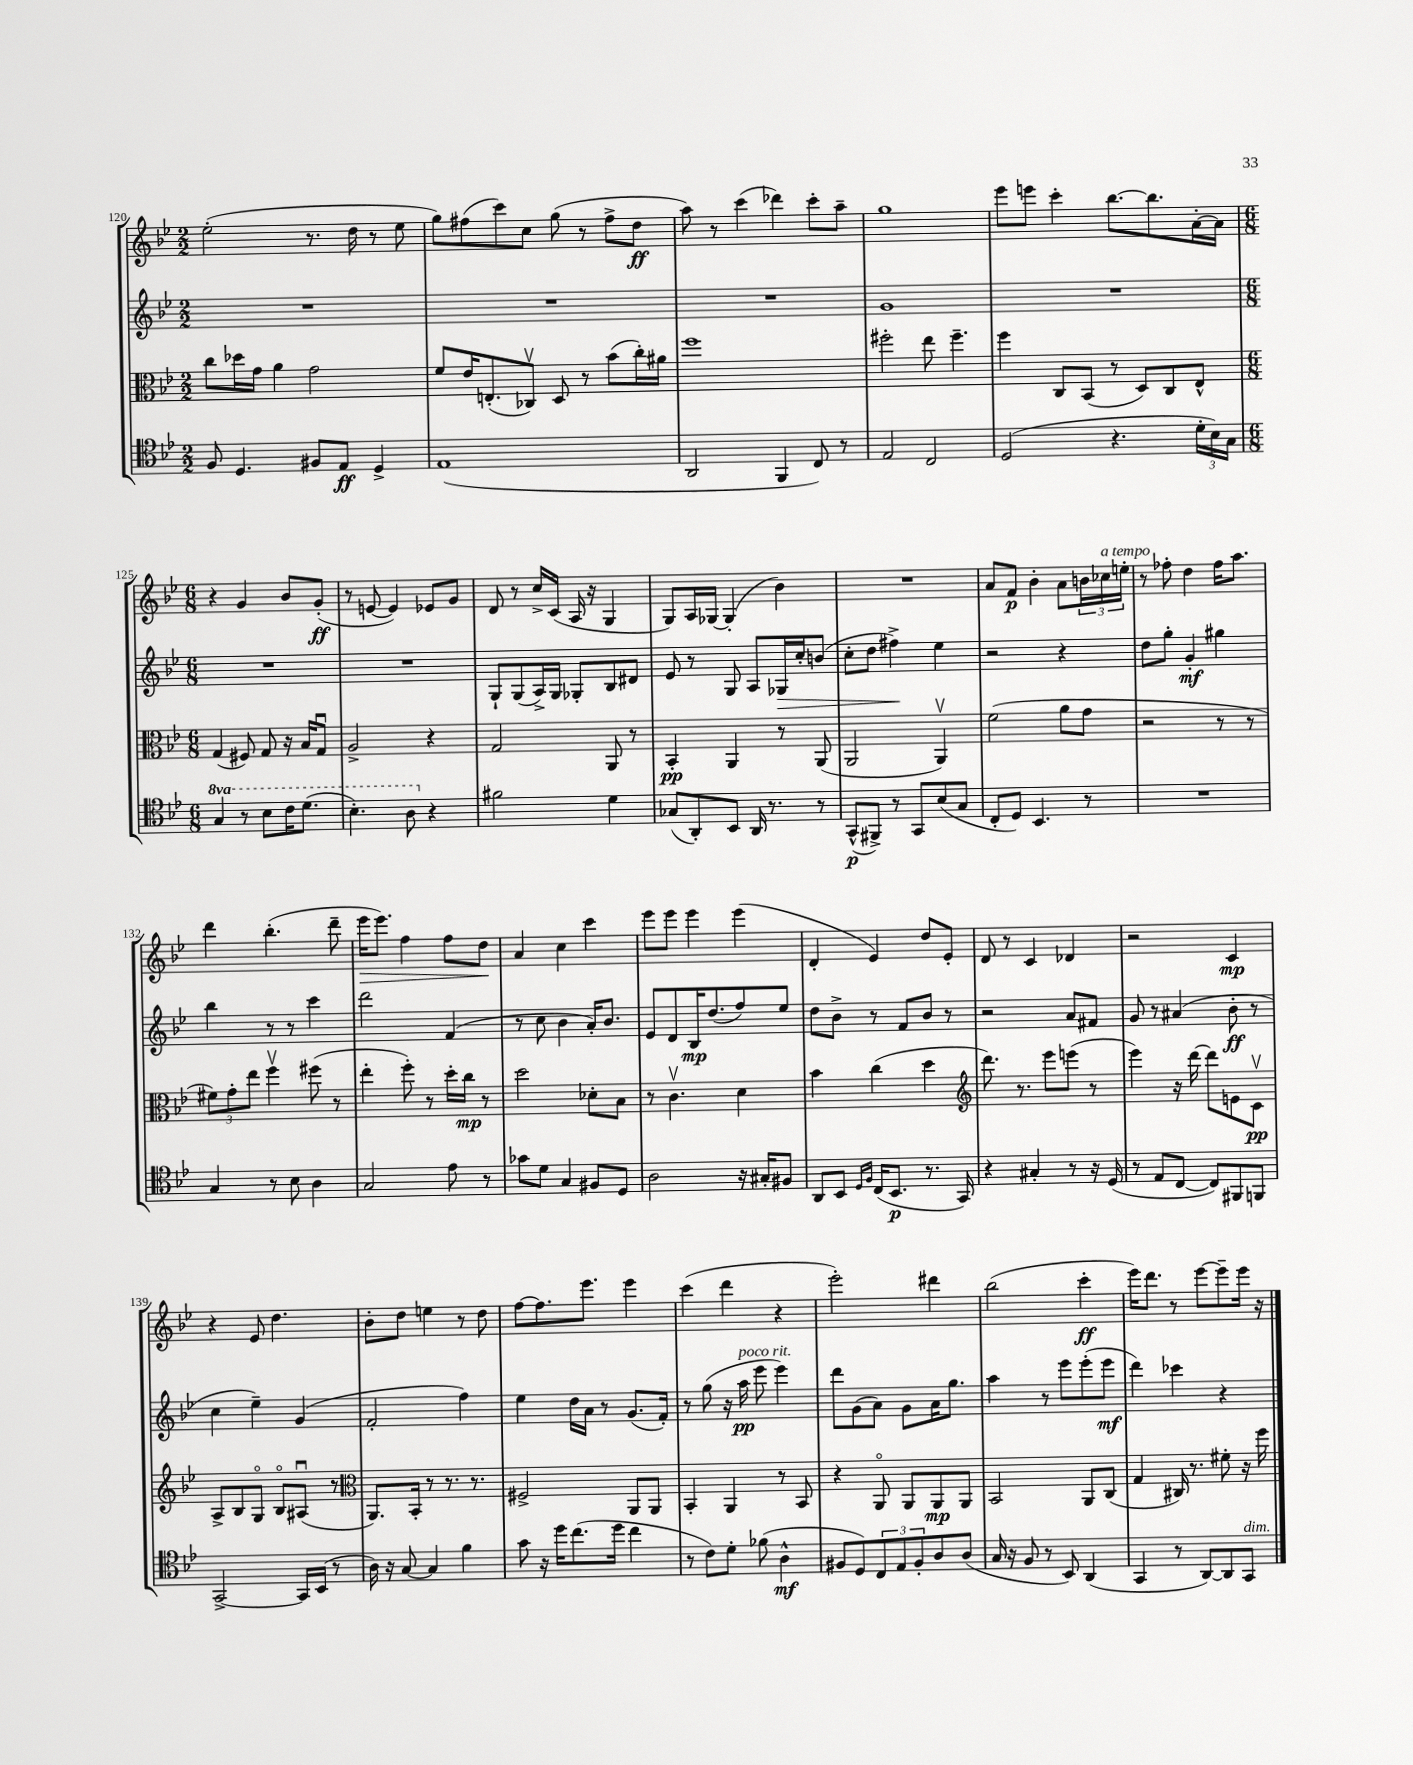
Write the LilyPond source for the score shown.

<<
\new StaffGroup <<
\new Staff = "s0" {
    \clef treble \key bes \major \numericTimeSignature \time 2/2
    ees''2-.( r8. d''16 r8 ees''8 |
    g''8) fis''8( c'''8) c''8 g''8( r8 fis''8-> d''8\ff |
    a''8) r8 c'''4( des'''4) c'''8-. a''8-- |
    g''1 |
    ees'''8 e'''8 c'''4-. bes''8.~ bes''8. a'16~-. a'16 |
    \numericTimeSignature \time 6/8 r4 g'4 bes'8 g'8-.\ff( |
    r8 e'8~ e'4) ees'8 g'8 |
    d'8 r8 c''16-> c'16( a16 r16 g4 |
    g8) a16 ges16~ ges4-.( bes'4) |
    R2. |
    a'8 f'8\p bes'4-. a'8 \tuplet 3/2 { b'16 ces''16^\markup { \italic "a tempo" } e''16-. } |
    r8 fes''8-. d''4 fes''16 a''8. |
    d'''4 bes''4.-.( d'''8-- |
    ees'''16\> ees'''8.) f''4 f''8 d''8\! |
    a'4 c''4 c'''4 |
    ees'''8 ees'''8 ees'''4 ees'''4( |
    d'4-. ees'4) d''8 ees'8-. |
    d'8 r8 c'4 des'4 |
    r2 c'4\mp |
    r4 ees'8 d''4. |
    bes'8-. d''8 e''4 r8 d''8 |
    f''8~ f''8. ees'''8. ees'''4 |
    c'''4( d'''4 r4 |
    ees'''2-.) dis'''4 |
    bes''2( c'''4-.\ff |
    ees'''16) d'''8. r8 ees'''8~ ees'''8-- ees'''16 r16 \bar "|." |
}
\new Staff = "s1" {
    \clef treble \key bes \major \numericTimeSignature \time 2/2
    R1 |
    R1 |
    R1 |
    g'1 |
    R1 |
    \numericTimeSignature \time 6/8 R2. |
    R2. |
    g8-! g8( a16->) g16 ges8-. bes8 dis'8 |
    ees'8 r8 g8 a8 ges16\> c''16-. b'8( |
    c''8-. d''8 fis''4->\!) ees''4 |
    r2 r4 |
    d''8 g''8-. g'4-.\mf gis''4 |
    bes''4 r8 r8 c'''4 |
    d'''2 f'4( |
    r8 c''8 bes'4 a'16-.) bes'8. |
    ees'8 d'8 bes16\mp d''8.( f''8) ees''8 |
    d''8 bes'8-> r8 f'8 bes'8 r8 |
    r2 a'8 fis'8 |
    g'8 r8 ais'4( bes'8-.\ff r8 |
    c''4 ees''4--) g'4( |
    f'2-. f''4) |
    ees''4 d''16 a'16 r8 g'8.( f'16-.) |
    r8 g''8( r16 a''16\pp^\markup { \italic "poco rit." } ees'''8 ees'''4) |
    d'''8 g'8( a'8) g'8 a'16 g''8. |
    a''4 r8 ees'''8 ees'''8-.( ees'''8\mf |
    d'''4) ces'''4 r4 \bar "|." |
}
\new Staff = "s2" {
    \clef alto \key bes \major \numericTimeSignature \time 2/2
    c''8 des''16 g'16 a'4 g'2 |
    f'8 ees'16 e8.-.( ces8\upbow) d8 r8 bes'8( c''16-.) ais'16 |
    f''1 |
    fis''2-. ees''8 fis''4.-- |
    f''4 c8 bes,8( r8 d8) c8 ees8-^ |
    \numericTimeSignature \time 6/8 g4( fis8) g8 r16 bes16 g8\downbow |
    a2-> r4 |
    g2 a,8 r8 |
    bes,4-.\pp a,4 r8 a,8( |
    a,2 a,4\upbow) |
    f'2( a'8 g'8 |
    r2 r8 r8 |
    \tuplet 3/2 { fis'8) g'8-. ees''8 } f''4\upbow fis''8( r8 |
    ees''4-. f''8-.) r8 d''16-. c''16\mp r8 |
    d''2 des'8-. bes8 |
    r8 c'4.\upbow d'4 |
    bes'4 c''4( d''4 |
    \clef treble d'''8.) r8. ees'''8 e'''8( r8 |
    ees'''4) r16 d'''16~ d'''8 e'8 c'8\upbow\pp |
    a8-> bes8 g8\flageolet bes8\flageolet ais8\downbow( r8 |
    \clef alto a,8.) bes,16-. r8 r8. r8. |
    fis2-> a,8 a,8 |
    bes,4-. a,4 r8 bes,8 |
    r4 a,8\flageolet a,8 a,8\mp a,8 |
    bes,2 a,8 c8( |
    g4 cis16) r8. fis'8-. r16 f''16 \bar "|." |
}
\new Staff = "s3" {
    \clef tenor \key bes \major \numericTimeSignature \time 2/2 \set Staff.ottavationMarkups = #ottavation-simple-ordinals
    f8 d4. fis8 ees8\ff d4-> |
    ees1( |
    a,2 f,4 c8) r8 |
    ees2 c2 |
    d2( r4. \tuplet 3/2 { d'16-. bes16) g16 } |
    \numericTimeSignature \time 6/8 \ottava #1 g'4 r8 bes'8 c''16 d''8.( |
    bes'4.-.) a'8 \ottava #0 r4 |
    fis'2 d'4 |
    ges8( a,8-.) bes,8 a,16 r8. r8 |
    g,8-^\p( fis,8->) r8 g,8 bes8( g8 |
    c8-. d8) bes,4. r8 |
    R2. |
    g4 r8 bes8 a4 |
    g2 ees'8 r8 |
    ges'8 d'8 g4 fis8 d8 |
    a2 r16 gis16-. fis8 |
    a,8 bes,8 \grace { d16 f16 } c16( bes,8.\p r8. g,16) |
    r4 gis4-. r8 r16 d16( |
    r8 ees8 c8~ c8) fis,8 f,8 |
    g,2~-> g,16 bes,16( r8 |
    a16) r16 g8~ g4 f'4 |
    g'8 r16 d''16 c''8.( d''16 c''4 |
    r8 c'8) d'8-. fes'8( a4-^\mf |
    fis8 d8) \tuplet 3/2 { c8 ees8 fis8-. } a8 a8( |
    g16 r16 f8 r8 bes,8) a,4( |
    g,4 r8 a,8~) a,8 g,8^\markup { \italic "dim." } \bar "|." |
}
>>
>>
\layout { \context { \Score currentBarNumber = #120 } }
